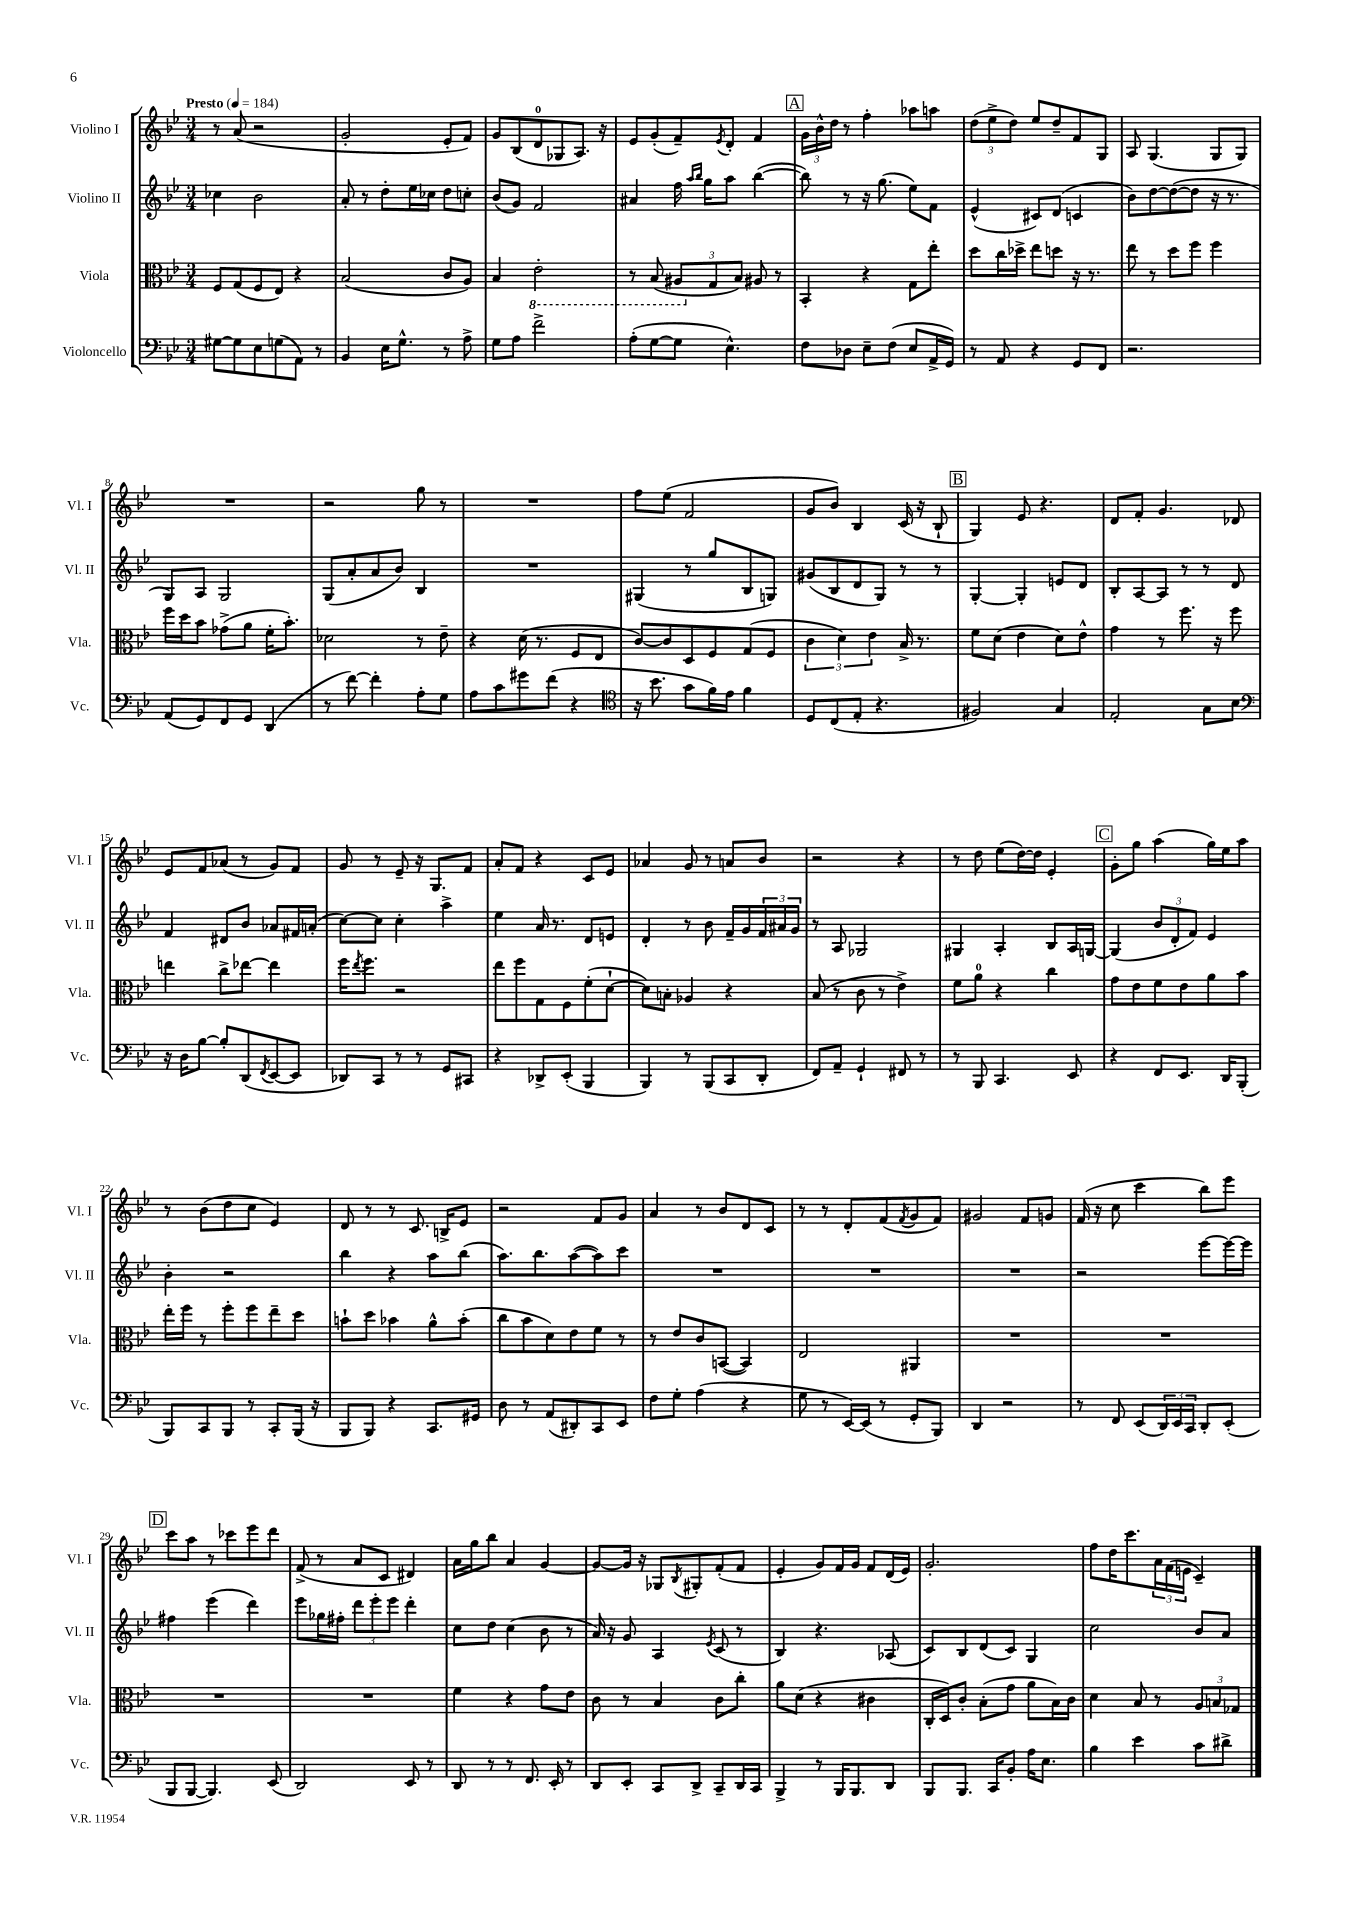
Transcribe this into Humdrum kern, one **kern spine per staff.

**kern	**kern	**kern	**kern
*part4	*part3	*part2	*part1
*staff4	*staff3	*staff2	*staff1
*I"Violoncello	*I"Viola	*I"Violino II	*I"Violino I
*I'Vc.	*I'Vla.	*I'Vl. II	*I'Vl. I
*clefF4	*clefC3	*clefG2	*clefG2
*k[b-e-]	*k[b-e-]	*k[b-e-]	*k[b-e-]
*M3/4	*M3/4	*M3/4	*M3/4
*MM184	*MM184	*MM184	*MM184
=1	=1	=1	=1
!	!	!	!LO:TX:a:B:t=Presto
[8G#X\L	8F/L	4cc-X\	8r
8G#\]	(8G/	.	(8a/
8E-\	8F/	2b-\	2r
(8Gn\	8E-/J)	.	.
8AA\J)	4r	.	.
8r	.	.	.
=2	=2	=2	=2
4BB-/	(2B-/	8a'/	2g'/
.	.	8r	.
16E-\KL	.	8dd'\L	.
8.G^^\J	.	.	.
.	.	16ee-\L	.
.	.	16cc-X\JJ	.
8r	8c/L	8dd\L	8e-'/L
8A^\	8A/J)	8ccn'\J	8f/J)
=3	=3	=3	=3
8G\L	4B-/	(8b-/L	8g/L
8A\J	.	8g/J)	(8B-/
*	*8ba	*	*
2f^\	2E-'\	2f/	8d/
.	.	.	8G-X/
.	.	.	8.A/J)
.	.	.	16r
=4	=4	=4	=4
(8A'\L	8r	4a#X/	8e-/L
[8G\	(8BB-/	.	(8g'/
8G\J]	12AA#X/L	16ff\	8f~/)
.	.	16qqaa/LL	.
.	.	16qqbb-/JJ	.
.	.	16gg\KL	.
*	*X8ba	*	*
.	12G/	.	.
.	.	.	8qe-/
4.E-^^\)	.	8aa\J	8d'/J
.	12B-/J)	.	.
.	8A#X/	([4bb-\	4f/
.	8r	.	.
!!LO:REH:place=s1:t=A
=5	=5	=5	=5
8F\L	4BB-'/	8bb-\])	24g\LL
.	.	.	24b-^^\
.	.	.	24dd\JJ
8D-X\J	.	8r	8r
8E-~\L	4r	16r	4ff'\
.	.	(8.gg\	.
(8F\J	.	.	.
8E-/L	8G\L	8ee-\L)	8aa-X\L
16AA^/L	8ee-'\J	8f\J	8aan\J
16GG/JJ)	.	.	.
=6	=6	=6	=6
8r	8dd\L	(4e-^^/	(12dd\L
.	.	.	12ee-^\
8AA/	16cc\L	.	.
.	.	.	12dd\J)
.	16dd-X^\JJ	.	.
4r	8ee-\L	8c#X/L)	8ee-/L
.	8ddn\J	(8d/J	8dd~/
8GG/L	16r	4cn/	8f/
.	8.r	.	.
8FF/J	.	.	8G/J
=7	=7	=7	=7
2.r	8ee-\	8b-\L)	8A/
.	8r	[8dd\	(4.G/
.	8dd\L	(8dd\_	.
.	8ff\J	8dd\J]	.
.	4ff\	16r	8G/L
.	.	8.r	.
.	.	.	8G/J)
!!LO:LB:g=z
=8	=8	=8	=8
(8AA/L	16ff\LL	8G/L)	2.r
.	16dd\J	.	.
8GG/)	8b-\J	8A/J	.
8FF/	(8g-X^\L	2G/	.
8GG/J	8a\J	.	.
(4DD/	16f'\KL	.	.
.	8.b-'\J)	.	.
=9	=9	=9	=9
8r	2d-X\	(8G/L	2r
[8f\)	.	8a'/	.
4f'\]	.	8a/	.
.	.	8b-/J)	.
8A'\L	8r	4B-/	8gg\
8G\J	8e-~\	.	8r
=10	=10	=10	=10
8A\L	4r	2.r	2.r
8c\	.	.	.
8g#X\	(16d\	.	.
.	8.r	.	.
(8f\J	.	.	.
4r	8F/L	.	.
.	8E-/J	.	.
=11	=11	=11	=11
*clefC4	*	*	*
16r	[8c/L)	(4G#X/	8ff\L
8.b-\	.	.	.
.	8c/]	.	(8ee-\J
8g\L	8D/	8r	2f/
16f\L)	8F/	8gg/L	.
16e-\JJ	.	.	.
4f\	(8G/	8B-/	.
.	8F/J	8Gn/J)	.
=12	=12	=12	=12
8D/L	6c\	(8g#X/L	8g/L
(8C/	.	8B-/	8b-/J)
.	6d\)	.	.
8E-'/J	.	8d/	4B-/
.	6e-\	.	.
4.r	.	8G/J)	.
.	16B-^/	8r	(16c/
.	8.r	.	16r
.	.	8r	8B-`/
!!LO:REH:place=s1:t=B
=13	=13	=13	=13
2F#X/)	8f\L	[4G'/	4G/)
.	(8d\J	.	.
.	4e-\	4G'/]	8e-/
.	.	.	4.r
4G/	8d\L)	8en/L	.
.	8e-^^\J	8d/J	.
=14	=14	=14	=14
2E-'/	4g\	8B-'/L	8d/L
.	.	[8A/	8f'/J
.	8r	8A/J]	4.g/
.	8.ff\	8r	.
8G\L	.	8r	.
.	16r	.	.
8B-\J	8ff\	8d/	8d-X/
!!LO:LB:g=z
=15	=15	=15	=15
*clefF4	*	*	*
16r	4een\	4f/	8e-/L
16D\KL	.	.	.
[8B-\J	.	.	8f/
8B-'/L]	8cc^\L	8d#X/L	(8a-X/J
(8DD/	[8ee-X\J	8b-/J	8r
8qFF/	.	.	.
[8EE-/	4ee-\]	8a-X/L	8g/L)
8EE-/J]	.	16f#X/L	8f/J
.	.	(16an'/JJ	.
=16	=16	=16	=16
8DD-X/L)	16ff\KL	[8cc\L)	8g/
.	8qee-/	.	.
.	8.ff\J	.	.
8CC/J	.	8cc\J]	8r
8r	2r	4cc'\	8e-~/
8r	.	.	16r
.	.	.	8.G/L
8GG/L	.	4aa^\	.
8CC#X/J	.	.	8f/J
=17	=17	=17	=17
4r	8ee-\L	4ee-\	8a'/L
.	8ff\	.	8f/J
8DD-X^/L	8G\	16a/	4r
.	.	8.r	.
(8EE-'/J	8F\	.	.
4BBB-/	(8f'\	8d/L	8c/L
.	[8d`\J	8en/J	8e-/J
=18	=18	=18	=18
4BBB-/)	8d\L])	4d'/	4a-X/
.	8Bn'\J	.	.
8r	4A-X/	8r	8g/
(8BBB-/L	.	8b-\	8r
8CC/	4r	16f~/LL	8an/L
.	.	16g/	.
8DD'/J	.	24f/	8b-/J
.	.	24a#X/	.
.	.	24g/JJ	.
=19	=19	=19	=19
8FF/L)	(8B-/	8r	2r
8AA~/J	8r	8A/	.
4GG`/	8c\	2G-X/	.
.	8r	.	.
8FF#X/	4e-^\)	.	4r
8r	.	.	.
=20	=20	=20	=20
8r	8f\L	4G#X/	8r
8BBB-/	8a\J	.	8dd\
4.CC/	4r	4A'/	(8ee-\L
.	.	.	[16dd\L)
.	.	.	16dd\JJ]
.	4cc\	8B-/L	4e-'/
8EE-/	.	16A/L	.
.	.	[16Gn/JJ	.
!!LO:REH:place=s1:t=C
=21	=21	=21	=21
4r	8g\L	(4G/]	8g'\L
.	8e-\	.	8gg\J
8FF/L	8f\	12b-/L	(4aa\
.	.	12d'/	.
8.EE-/J	8e-\	.	.
.	.	12f/J)	.
.	8a\	4e-/	16gg\LL)
16DD/KL	.	.	16ee-\J
(8BBB-'/J	8b-\J	.	8aa\J
!!LO:LB:g=z
=22	=22	=22	=22
8BBB-/L)	16ee-'\LL	4b-'\	8r
.	16ff\JJ	.	.
8CC/	8r	.	(8b-\L
8BBB-/J	8ff'\L	2r	8dd\
8r	8ff\	.	8cc\J
8CC'/L	8ee-~\	.	4e-/)
(16BBB-/Jk	8dd\J	.	.
16r	.	.	.
=23	=23	=23	=23
8BBB-/L	8bn`\L	4bb-\	8d/
8BBB-/J)	8dd\J	.	8r
4r	4b-X\	4r	8r
.	.	.	8.c/
8.CC/L	8a^^\L	8aa\L	.
.	.	.	16Bn^/KL
.	(8b-'\J	(8bb-\J	8e-/J
16GG#X/Jk	.	.	.
=24	=24	=24	=24
8D\	8cc\L	8.aa\L)	2r
8r	8b-\	.	.
.	.	8.bb-\	.
(8AA/L	8d\)	.	.
8DD#X'/)	8e-\	([8aa\	.
8CC/	8f\J	8aa\])	8f/L
8EE-/J	8r	8ccc\J	8g/J
=25	=25	=25	=25
8F\L	8r	2.r	4a/
8G'\J	8e-/L	.	.
(4A\	8c/	.	8r
.	([8BBn/J	.	8b-/L
4r	4BB/])	.	8d/
.	.	.	8c/J
=26	=26	=26	=26
8G\	2E-/	2.r	8r
8r	.	.	8r
[16EE-/LL)	.	.	8d'/L
(16EE-/JJ]	.	.	.
8r	.	.	(8f/
.	.	.	8qf/
8GG'/L	4AA#X/	.	8g/
8BBB-/J)	.	.	8f/J)
=27	=27	=27	=27
4DD/	2.r	2.r	2g#X/
2r	.	.	.
.	.	.	8f/L
.	.	.	8gn/J
=28	=28	=28	=28
8r	2.r	2r	(16f/
.	.	.	16r
8FF/	.	.	8cc\
(8EE-/L	.	.	4ccc\
24DD/L)	.	.	.
24EE-/	.	.	.
24CC/JJ	.	.	.
8DD'/L	.	[8eee-\L	8bb-\L)
(8EE-'/J	.	16eee-\L_	8eee-\J
.	.	16eee-\JJ]	.
!!LO:LB:g=z
!!LO:REH:place=s1:t=D
=29	=29	=29	=29
8BBB-/L	2.r	4ff#X\	8ccc\L
[8BBB-/J	.	.	8aa\J
4.BBB-/])	.	(4eee-\	8r
.	.	.	8ccc-X\L
.	.	4ddd\)	8eee-\
(8EE-/	.	.	8ddd\J
=30	=30	=30	=30
2DD/)	2.r	8eee-\L	(8f^/
.	.	16gg-X\L	8r
.	.	16ff#X'\JJ	.
.	.	12ddd\L	8a/L
.	.	12eee-'\	.
.	.	.	8c/J
.	.	12eee-\J	.
8EE-/	.	4ddd'\	4d#X/)
8r	.	.	.
=31	=31	=31	=31
8DD/	4f\	8cc\L	16a\LL
.	.	.	16gg\J
8r	.	8dd\J	8bb-\J
8r	4r	(4cc\	4a/
8.FF/	.	.	.
.	8g\L	8b-\	[4g/
16EE-'/	.	.	.
8r	8e-\J	8r	.
=32	=32	=32	=32
8DD/L	8c\	16a/)	8g/L_
.	.	16r	.
8EE-'/J	8r	8g/	16g/Jk]
.	.	.	16r
8CC/L	4B-/	4A/	8G-X/L
.	.	.	8qB-/
8DD^/J	.	.	8G#X'/
.	.	8qe-/	.
8CC~/L	8c\L	(8c/	(8f'/
16DD/L	8cc'\J	8r	8f/J
16CC/JJ	.	.	.
=33	=33	=33	=33
4BBB-^/	8a\L	4B-/)	4e-'/
.	(8d\J	.	.
8r	4r	4.r	8g/L)
16BBB-/KL	.	.	16f/L
8.BBB-/	.	.	16g/JJ
.	4c#X\	.	8f/L
8DD/J	.	(8A-X/	(16d/L
.	.	.	16e-/JJ)
=34	=34	=34	=34
8BBB-/L	16C'/LL	8c/L)	2.g'/
.	16D/J)	.	.
8.BBB-/J	8c'/J	8B-/	.
.	(8B-'\L	(8d/	.
16CC/KL	.	.	.
8BB-'/J	8g\J	8c/J)	.
16A\KL	8a\L	4G/	.
8.E-\J	.	.	.
.	16B-\L)	.	.
.	16c\JJ	.	.
=35	=35	=35	=35
4B-\	4d\	2cc\	8ff\L
.	.	.	16dd\K
.	.	.	8.ccc\
4e-\	8B-/	.	.
.	8r	.	24a\L
.	.	.	(24f\
.	.	.	24en\JJ
8c\L	12A/L	8b-/L	4c~/)
.	12Bn/	.	.
8d#X^\J	.	8a/J	.
.	12G-X/J	.	.
==	==	==	==
*-	*-	*-	*-
